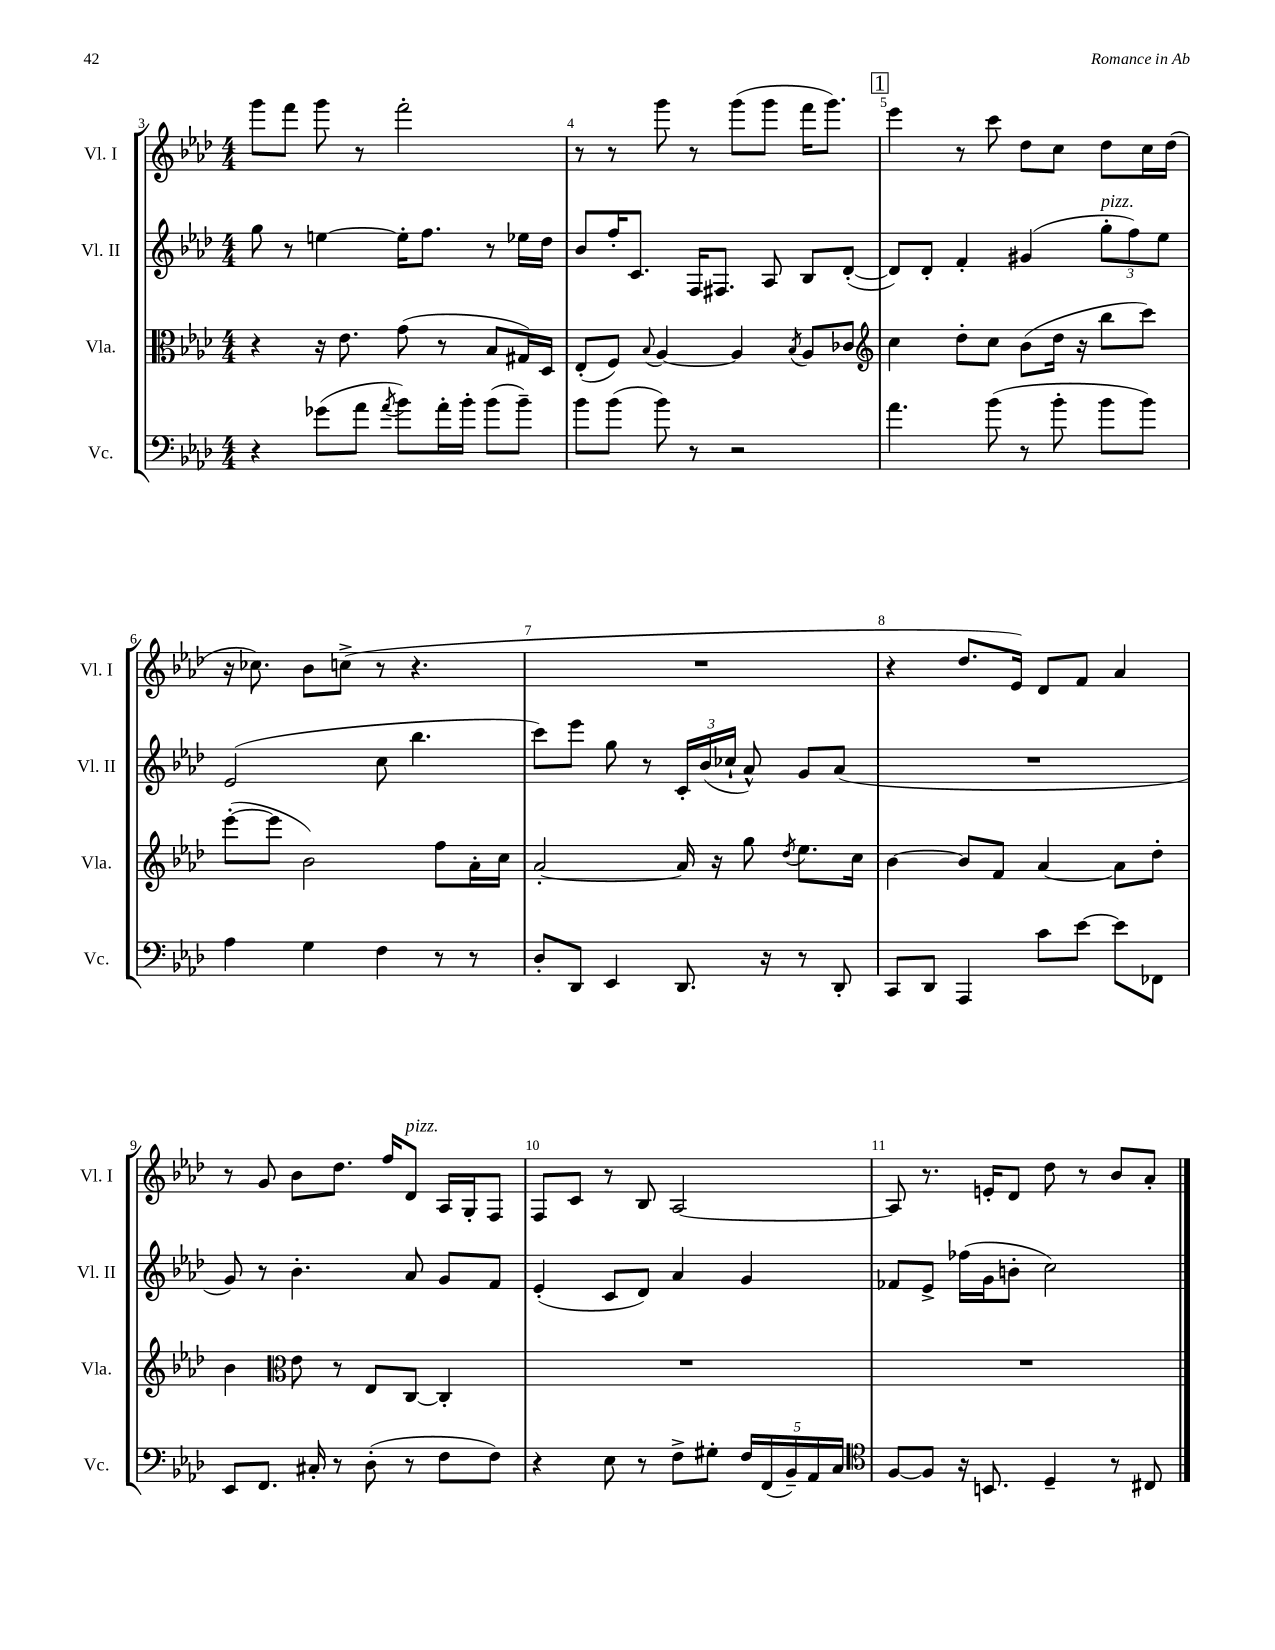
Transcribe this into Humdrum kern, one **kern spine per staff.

**kern	**kern	**kern	**kern
*part4	*part3	*part2	*part1
*staff4	*staff3	*staff2	*staff1
*I"Vc.	*I"Vla.	*I"Vl. II	*I"Vl. I
*I'Vc.	*I'Vla.	*I'Vl. II	*I'Vl. I
*clefF4	*clefC3	*clefG2	*clefG2
*k[b-e-a-d-]	*k[b-e-a-d-]	*k[b-e-a-d-]	*k[b-e-a-d-]
*M4/4	*M4/4	*M4/4	*M4/4
=3	=3	=3	=3
4r	4r	8gg\	8ggg\L
.	.	8r	8fff\J
(8g-X\L	16r	[4een\	8ggg\
.	8.e-\	.	.
8a-\J	.	.	8r
8qa-/	.	.	.
8b-\L)	(8g\	16ee'\KL]	2fff'\
.	.	8.ff\J	.
16a-'\L	8r	.	.
16b-'\JJ	.	.	.
(8b-\L	8B-/L	8r	.
8b-~\J)	16G#X/L)	16ee-X\LL	.
.	16D-/JJ	16dd-\JJ	.
=4	=4	=4	=4
8b-\L	(8E-'/L	8b-/L	8r
(8b-\J	8F/J)	16ff'/K	8r
.	.	8.c/J	.
.	8qqB-/	.	.
8b-\)	[4A-/	.	8ggg\
8r	.	16F/KL	8r
.	.	8.F#X/J	.
2r	4A-/]	.	(8ggg\L
.	.	8A-/	8ggg\J
.	8qB-/	.	.
.	8A-/L	8B-/L	16fff\KL
.	.	.	8.ggg\J)
.	8c-X/J	([8d-'/J	.
!!LO:REH:place=s1:t=1
=5	=5	=5	=5
*	*clefG2	*	*
4.a-\	4cc\	8d-/L])	4eee-\
.	.	8d-'/J	.
.	8dd-'\L	4f'/	8r
(8b-\	8cc\J	.	8ccc\
8r	(8b-\L	(4g#X/	8dd-\L
8b-'\	16dd-\Jk	.	8cc\J
.	16r	.	.
!	!	!LO:TX:a:i:t=pizz.	!
8b-\L	8bb-\L	12gg'\L	8dd-\L
.	.	12ff\)	.
8b-\J)	8ccc\J)	.	16cc\L
.	.	12ee-\J	.
.	.	.	(16dd-\JJ
!!LO:LB:g=z
=6	=6	=6	=6
4A-\	([8eee-'\L	(2e-/	16r
.	.	.	8.cc-X\)
.	8eee-\J]	.	.
4G\	2b-\)	.	8b-\L
.	.	.	(8ccn^\J
4F\	.	8cc\	8r
.	.	4.bb-\	4.r
8r	8ff\L	.	.
8r	16a-'\L	.	.
.	16cc\JJ	.	.
=7	=7	=7	=7
8D-'/L	[2a-'/	8ccc\L)	1r
8DD-/J	.	8eee-\J	.
4EE-/	.	8gg\	.
.	.	8r	.
8.DD-/	16a-/]	24c'/LL	.
.	.	(24b-/	.
.	16r	.	.
.	.	24cc-X`/JJ	.
.	8gg\	8a-^^/)	.
16r	.	.	.
.	8qdd-/	.	.
8r	8.ee-\L	8g/L	.
8DD-'/	.	(8a-/J	.
.	16cc\Jk	.	.
=8	=8	=8	=8
8CC/L	[4b-\	1r	4r
8DD-/J	.	.	.
4AAA-/	8b-/L]	.	8.dd-/L
.	8f/J	.	.
.	.	.	16e-/Jk)
8c\L	[4a-/	.	8d-/L
[8e-\J	.	.	8f/J
8e-\L]	8a-\L]	.	4a-/
8FF-X\J	8dd-'\J	.	.
!!LO:LB:g=z
=9	=9	=9	=9
8EE-/L	4b-\	8g/)	8r
8.FF/J	.	8r	8g/
*	*clefC3	*	*
.	8e-\	4.b-'\	8b-\L
16C#X'/	.	.	.
8r	8r	.	8.dd-\J
(8D-'\	8E-/L	.	.
.	.	.	16ff/KL
!	!	!	!LO:TX:a:i:t=pizz.
8r	[8C/J	8a-/	8d-/J
8F\L	4C'/]	8g/L	16A-/LL
.	.	.	16G'/J
8F\J)	.	8f/J	8F/J
=10	=10	=10	=10
4r	1r	(4e-'/	8F/L
.	.	.	8c/J
8E-\	.	8c/L	8r
8r	.	8d-/J)	8B-/
8F^\L	.	4a-/	[2A-/
8G#X'\J	.	.	.
20F/LL	.	4g/	.
(20FF/	.	.	.
20BB-~/)	.	.	.
20AA-/	.	.	.
20C/JJ	.	.	.
=11	=11	=11	=11
*clefC4	*	*	*
[8F/L	1r	8f-X/L	8A-/]
8F/J]	.	8e-^/J	8.r
16r	.	(16ff-X\LL	.
8.BBn/	.	16g\J	16en'/KL
.	.	8bn'\J	8d-/J
4D-~/	.	2cc\)	8dd-\
.	.	.	8r
8r	.	.	8b-/L
8C#X/	.	.	8a-'/J
==	==	==	==
*-	*-	*-	*-
